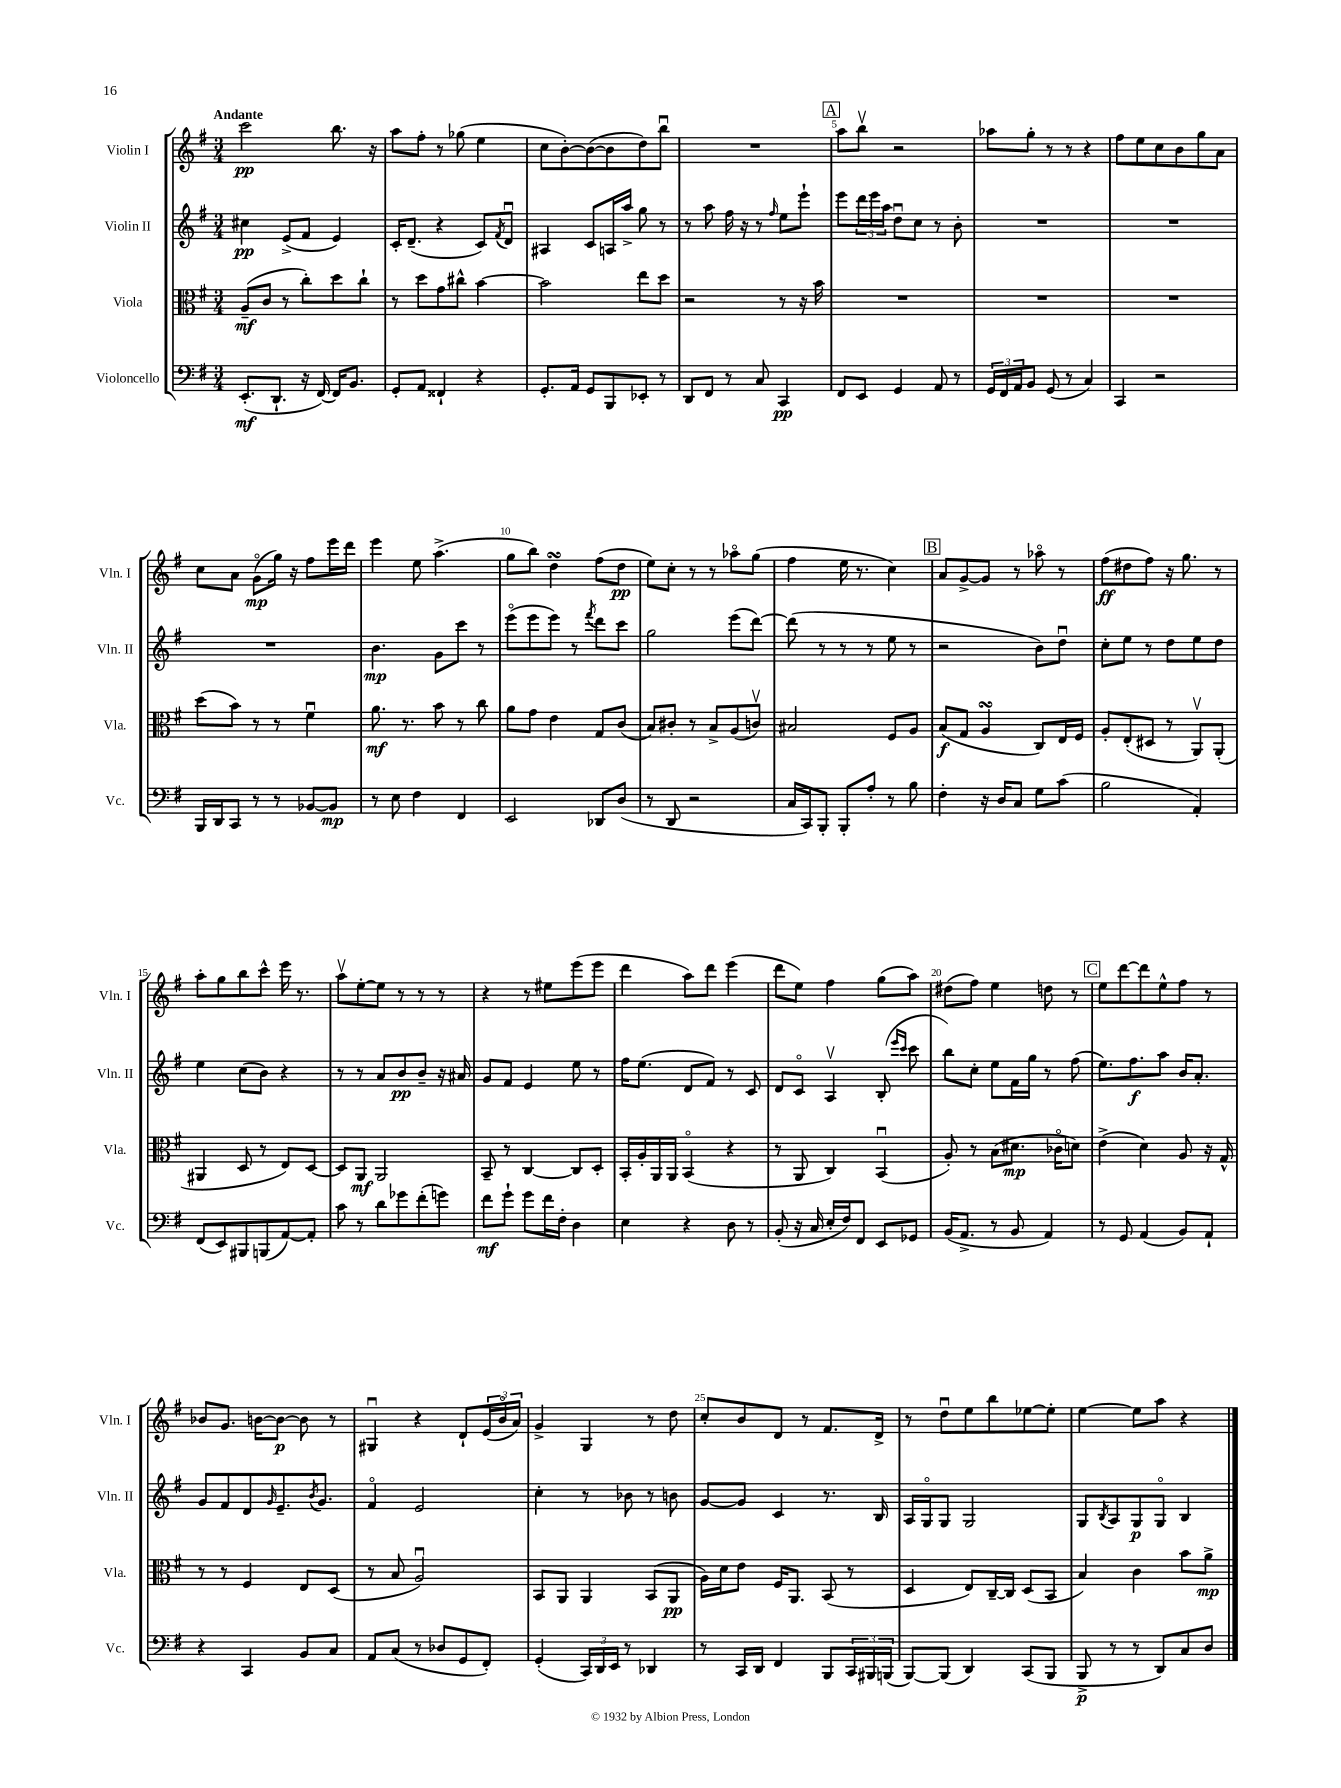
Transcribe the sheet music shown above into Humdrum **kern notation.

**kern	**dynam	**kern	**dynam	**kern	**dynam	**kern	**dynam
*part4	*part4	*part3	*part3	*part2	*part2	*part1	*part1
*staff4	*staff4	*staff3	*staff3	*staff2	*staff2	*staff1	*staff1
*I"Violoncello	*	*I"Viola	*	*I"Violin II	*	*I"Violin I	*
*I'Vc.	*	*I'Vla.	*	*I'Vln. II	*	*I'Vln. I	*
*clefF4	*	*clefC3	*	*clefG2	*	*clefG2	*
*k[f#]	*	*k[f#]	*	*k[f#]	*	*k[f#]	*
*M3/4	*	*M3/4	*	*M3/4	*	*M3/4	*
=1	=1	=1	=1	=1	=1	=1	=1
!	!	!	!	!	!	!LO:TX:a:B:t=Andante	!
(8.EE'/L	mf	(8A~/L	mf	4cc#X\	pp	2ccc\	pp
.	.	8c/J	.	.	.	.	.
8.DD`/J	.	.	.	.	.	.	.
.	.	8r	.	(8e^/L	.	.	.
16r	.	8cc'\L)	.	8f#/J	.	.	.
[16FF#/)	.	.	.	.	.	.	.
16FF#/KL]	.	8dd\	.	4e/)	.	8.bb\	.
8.BB/J	.	.	.	.	.	.	.
.	.	8cc`\J	.	.	.	.	.
.	.	.	.	.	.	16r	.
=2	=2	=2	=2	=2	=2	=2	=2
8GG'/L	.	8r	.	16c'/KL	.	8aa\L	.
.	.	.	.	(8.d~/J	.	.	.
8AA/J	.	8dd\L	.	.	.	8ff#'\J	.
4FF##X`/	.	8g\	.	4r	.	8r	.
.	.	8cc#X^^\J	.	.	.	(8gg-X\	.
4r	.	[4b\	.	8c/L)	.	4ee\	.
.	.	.	.	8qf#/	.	.	.
.	.	.	.	8du/J	.	.	.
=3	=3	=3	=3	=3	=3	=3	=3
8.GG'/L	.	2b\]	.	4A#X/	.	8cc\L	.
.	.	.	.	.	.	[8b'\)	.
16AA/Jk	.	.	.	.	.	.	.
8GG/L	.	.	.	8c/L	.	(8b\_	.
8BBB/	.	.	.	16An/L	.	8b\]	.
.	.	.	.	16aa^/JJ	.	.	.
8EE-X'/J	.	8ee\L	.	8gg\	.	8dd\)	.
8r	.	8dd\J	.	8r	.	8bbu\J	.
=4	=4	=4	=4	=4	=4	=4	=4
8DD/L	.	2r	.	8r	.	2.r	.
8FF#/J	.	.	.	8aa\	.	.	.
8r	.	.	.	16ff#\	.	.	.
.	.	.	.	16r	.	.	.
8C/	.	.	.	8r	.	.	.
.	.	.	.	16qqff#/	.	.	.
4CC/	pp	8r	.	8ee\L	.	.	.
.	.	16r	.	8eee`\J	.	.	.
.	.	16b\	.	.	.	.	.
!!LO:REH:place=s1:t=A
=5	=5	=5	=5	=5	=5	=5	=5
8FF#/L	.	2.r	.	8eee\L	.	8aa\L	.
8EE/J	.	.	.	24ddd\L	.	8bbv\J	.
.	.	.	.	24eee\	.	.	.
.	.	.	.	24aa\JJ	.	.	.
4GG/	.	.	.	8ddu\L	.	2r	.
.	.	.	.	8cc\J	.	.	.
8AA/	.	.	.	8r	.	.	.
8r	.	.	.	8b'\	.	.	.
=6	=6	=6	=6	=6	=6	=6	=6
24GG/LL	.	2.r	.	2.r	.	8aa-X\L	.
24FF#/	.	.	.	.	.	.	.
24AA/J	.	.	.	.	.	.	.
8BB/J	.	.	.	.	.	8gg'\J	.
(8GG/	.	.	.	.	.	8r	.
8r	.	.	.	.	.	8r	.
4C/)	.	.	.	.	.	4r	.
=7	=7	=7	=7	=7	=7	=7	=7
4CC/	.	2.r	.	2.r	.	8ff#\L	.
.	.	.	.	.	.	8ee\	.
2r	.	.	.	.	.	8cc\	.
.	.	.	.	.	.	8b\	.
.	.	.	.	.	.	8gg\	.
.	.	.	.	.	.	8a\J	.
!!LO:LB:g=z
=8	=8	=8	=8	=8	=8	=8	=8
16BBB/LL	.	(8dd\L	.	2.r	.	8cc\L	.
16DD/J	.	.	.	.	.	.	.
8CC/J	.	8b\J)	.	.	.	8a\J	.
8r	.	8r	.	.	.	(8g\L	mp
8r	.	8r	.	.	.	16gg\Jk)	.
.	.	.	.	.	.	16r	.
[8BB-X/L	.	4f#u\	.	.	.	8ff#\L	.
8BB-/J]	mp	.	.	.	.	16eee\L	.
.	.	.	.	.	.	16ddd\JJ	.
=9	=9	=9	=9	=9	=9	=9	=9
8r	.	8.a\	mf	4.b\	mp	4eee\	.
8E\	.	.	.	.	.	.	.
.	.	8.r	.	.	.	.	.
4F#\	.	.	.	.	.	8ee\	.
.	.	8b\	.	8g\L	.	(4.aa^\	.
4FF#/	.	8r	.	8ccc\J	.	.	.
.	.	8cc\	.	8r	.	.	.
=10	=10	=10	=10	=10	=10	=10	=10
2EE/	.	8a\L	.	(8eee\L	.	8gg\L	.
.	.	8g\J	.	8eee\	.	8bb\J)	.
.	.	4e\	.	8eee\J)	.	4ddsSSS\	.
.	.	.	.	8r	.	.	.
.	.	.	.	8qfff#/	.	.	.
8DD-X/L	.	8G/L	.	8ddd\L	.	(8ff#\L	.
(8D/J	.	(8c/J	.	8ccc\J	.	8dd\J	pp
=11	=11	=11	=11	=11	=11	=11	=11
8r	.	8B/L)	.	2gg\	.	8ee\L)	.
8DD/	.	8c#X'/J	.	.	.	8cc'\J	.
2r	.	8r	.	.	.	8r	.
.	.	8B^/L	.	.	.	8r	.
.	.	(8A/	.	(8eee\L	.	8aa-X\L	.
.	.	8cnv/J)	.	[8ddd\J)	.	(8gg\J	.
=12	=12	=12	=12	=12	=12	=12	=12
16C/LL	.	2B#X/	.	(8ddd\]	.	4ff#\	.
16CC/J)	.	.	.	.	.	.	.
8BBB'/J	.	.	.	8r	.	.	.
8BBB'/L	.	.	.	8r	.	16ee\	.
.	.	.	.	.	.	8.r	.
8A'/J	.	.	.	8r	.	.	.
8r	.	8F#/L	.	8ee\	.	4cc\)	.
8B\	.	8A/J	.	8r	.	.	.
!!LO:REH:place=s1:t=B
=13	=13	=13	=13	=13	=13	=13	=13
4F#'\	.	(8B/L	f	2r	.	8a/L	.
.	.	8G/J	.	.	.	[8g^/	.
16r	.	4AsSSS/	.	.	.	8g/J]	.
16D/KL	.	.	.	.	.	.	.
8C/J	.	.	.	.	.	8r	.
8G\L	.	8C/L)	.	8b\L)	.	8aa-X\	.
(8c\J	.	16E/L	.	8ddu\J	.	8r	.
.	.	16F#/JJ	.	.	.	.	.
=14	=14	=14	=14	=14	=14	=14	=14
2B\	.	8A'/L	.	8cc'\L	.	(8ff#\L	ff
.	.	(8E'/	.	8ee\J	.	8dd#X\	.
.	.	8D#X/J	.	8r	.	8ff#\J)	.
.	.	8r	.	8dd\L	.	16r	.
.	.	.	.	.	.	8.gg\	.
4AA'/)	.	8AAv/L)	.	8ee\	.	.	.
.	.	(8AA'/J	.	8dd\J	.	8r	.
!!LO:LB:g=z
=15	=15	=15	=15	=15	=15	=15	=15
(8FF#/L	.	4AA#X/	.	4ee\	.	8aa'\L	.
8EE/)	.	.	.	.	.	8gg\	.
8BBB#X/	.	8D/	.	(8cc\L	.	8bb\	.
(8BBBn/	.	8r	.	8b\J)	.	8ccc^^\J	.
[8AA/)	.	8E/L)	.	4r	.	16eee\	.
.	.	.	.	.	.	8.r	.
8AA'/J]	.	[8D/J	.	.	.	.	.
=16	=16	=16	=16	=16	=16	=16	=16
8c\	.	8D/L]	.	8r	.	8aav\L	.
8r	.	8AA/J	mf	8r	.	[8ee'\	.
8d\L	.	2AA/	.	8a/L	.	8ee\J]	.
8g-X\	.	.	.	8b/	pp	8r	.
(8f#'\	.	.	.	8b~/J	.	8r	.
8gn\J)	.	.	.	16r	.	8r	.
.	.	.	.	16a#X/	.	.	.
=17	=17	=17	=17	=17	=17	=17	=17
8f#\L	mf	8BB~/	.	8g/L	.	4r	.
8g`\J	.	8r	.	8f#/J	.	.	.
8g\L	.	[4C/	.	4e/	.	8r	.
16f#\L	.	.	.	.	.	8ee#X\L	.
16F#'\JJ	.	.	.	.	.	.	.
4D\	.	8C/L]	.	8ee\	.	(8eee\	.
.	.	8D'/J	.	8r	.	8eee\J	.
=18	=18	=18	=18	=18	=18	=18	=18
4E\	.	16BB'/LL	.	16ff#\KL	.	4ddd\	.
.	.	16A'/	.	(8.ee\J	.	.	.
.	.	16AA/	.	.	.	.	.
.	.	16AA/JJ	.	.	.	.	.
4r	.	(4BB/	.	8d/L	.	8aa\L)	.
.	.	.	.	8f#/J)	.	8ddd\J	.
8D\	.	4r	.	8r	.	(4eee\	.
8r	.	.	.	8c/	.	.	.
=19	=19	=19	=19	=19	=19	=19	=19
(8BB'/	.	8r	.	8d/L	.	8ddd\L	.
16r	.	8AA/	.	8c/J	.	8ee\J)	.
16C/	.	.	.	.	.	.	.
16E'/LL	.	4C/)	.	4Av/	.	4ff#\	.
16F#/J)	.	.	.	.	.	.	.
8FF#/J	.	.	.	.	.	.	.
8EE/L	.	(4BBu/	.	(8B'/	.	(8gg\L	.
.	.	.	.	16qqeee/LL	.	.	.
.	.	.	.	16qqccc/JJ	.	.	.
8GG-X/J	.	.	.	8ccc\	.	8aa\J)	.
=20	=20	=20	=20	=20	=20	=20	=20
(16BB/KL	.	8A'/)	.	8bb\L)	.	(8dd#X\L	.
8.AA^/J	.	.	.	.	.	.	.
.	.	8r	.	8cc'\J	.	8ff#\J)	.
8r	.	(8B\L	.	8ee\L	.	4ee\	.
8BB/	.	8.d#X\J	mp	16f#\L	.	.	.
.	.	.	.	16gg\JJ	.	.	.
4AA/)	.	.	.	8r	.	8ddn\	.
.	.	16c-X\KL	.	.	.	.	.
.	.	8dn\J)	.	(8ff#\	.	8r	.
!!LO:REH:place=s1:t=C
=21	=21	=21	=21	=21	=21	=21	=21
8r	.	(4e^\	.	8.ee\L)	.	8ee\L	.
8GG/	.	.	.	.	.	[8ddd\	.
.	.	.	.	8.ff#\	f	.	.
(4AA/	.	4d\)	.	.	.	8ddd\]	.
.	.	.	.	8aa\J	.	8ee^^\	.
8BB/L)	.	8A/	.	16b/KL	.	8ff#\J	.
.	.	.	.	8.a'/J	.	.	.
8AA`/J	.	16r	.	.	.	8r	.
.	.	16G^^/	.	.	.	.	.
!!LO:LB:g=z
=22	=22	=22	=22	=22	=22	=22	=22
4r	.	8r	.	8g/L	.	8b-X/L	.
.	.	8r	.	8f#/	.	8.g/J	.
4CC/	.	4F#/	.	8d/	.	.	.
.	.	.	.	.	.	[16bn\KL	.
.	.	.	.	16qqg/	.	.	.
.	.	.	.	8.e~/	.	8b\J_	p
8BB/L	.	8E/L	.	.	.	8b\]	.
.	.	.	.	8qb/	.	.	.
.	.	.	.	8.g/J	.	.	.
8C/J	.	(8D/J	.	.	.	8r	.
=23	=23	=23	=23	=23	=23	=23	=23
8AA/L	.	8r	.	4f#/	.	4G#Xu/	.
(8C/J	.	8B/	.	.	.	.	.
8r	.	2Au/)	.	2e/	.	4r	.
8D-X/L	.	.	.	.	.	.	.
8GG/	.	.	.	.	.	8d`/L	.
8FF#'/J)	.	.	.	.	.	(24e/L	.
.	.	.	.	.	.	24b/	.
.	.	.	.	.	.	24a/JJ)	.
=24	=24	=24	=24	=24	=24	=24	=24
(4GG'/	.	8BB/L	.	4cc'\	.	4g^/	.
.	.	8AA/J	.	.	.	.	.
24CC/LL)	.	4AA/	.	8r	.	4G/	.
24DD/	.	.	.	.	.	.	.
24EE/JJ	.	.	.	.	.	.	.
8r	.	.	.	8b-X\	.	.	.
4DD-X/	.	(8BB/L	.	8r	.	8r	.
.	.	8AA/J	pp	8bn\	.	8dd\	.
=25	=25	=25	=25	=25	=25	=25	=25
8r	.	16A\LL)	.	[8g/L	.	8cc'/L	.
.	.	16d\J	.	.	.	.	.
16CC/LL	.	8e\J	.	8g/J]	.	8b/	.
16DD/JJ	.	.	.	.	.	.	.
4FF#/	.	16F#/KL	.	4c/	.	8d/J	.
.	.	8.AA/J	.	.	.	.	.
.	.	.	.	.	.	8r	.
8BBB/L	.	(8BB/	.	8.r	.	8.f#/L	.
24CC/L	.	8r	.	.	.	.	.
24BBB#X/	.	.	.	.	.	.	.
.	.	.	.	16B/	.	16d^/Jk	.
(24BBBn/JJ	.	.	.	.	.	.	.
=26	=26	=26	=26	=26	=26	=26	=26
[8BBB/L)	.	4D/	.	16A/LL	.	8r	.
.	.	.	.	16G/J	.	.	.
(8BBB/J]	.	.	.	8G/J	.	8ddu\L	.
4DD/)	.	8E/L)	.	2G/	.	8ee\	.
.	.	[16C~/L	.	.	.	8bb\	.
.	.	16C/JJ]	.	.	.	.	.
(8CC/L	.	(8D/L	.	.	.	[8ee-X\	.
8BBB/J	.	8BB/J	.	.	.	8ee-'\J]	.
=27	=27	=27	=27	=27	=27	=27	=27
8BBB^/	p	4B/)	.	8G/L	.	[4ee\	.
.	.	.	.	8qB/	.	.	.
8r	.	.	.	8A/	.	.	.
8r	.	4c\	.	8G/	p	8ee\L]	.
8DD/L)	.	.	.	8G/J	.	8aa\J	.
8C/	.	8b\L	.	4B/	.	4r	.
8D/J	.	8a^\J	mp	.	.	.	.
==	==	==	==	==	==	==	==
*-	*-	*-	*-	*-	*-	*-	*-
